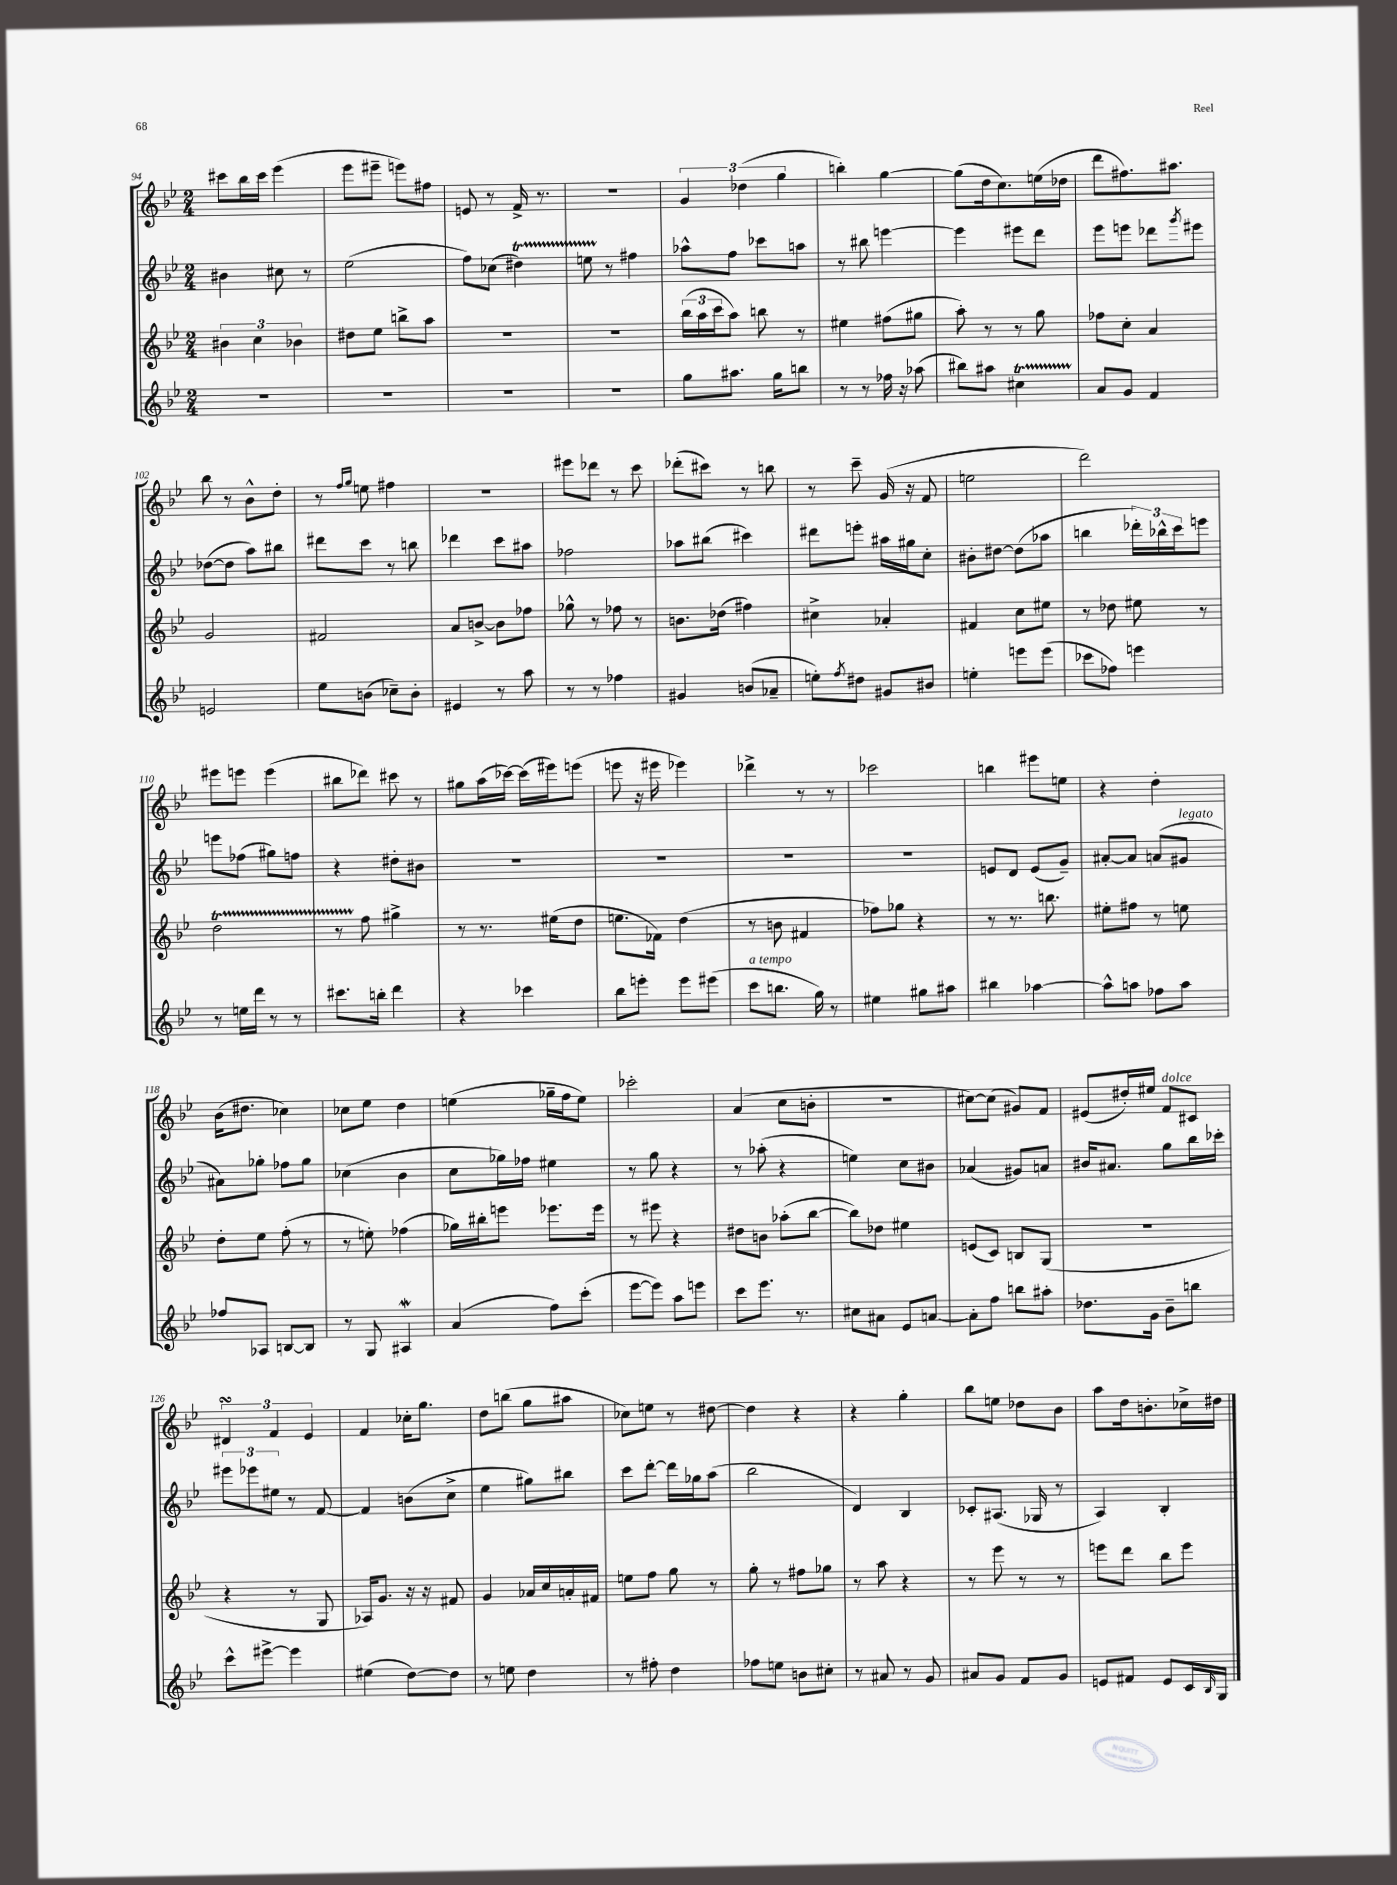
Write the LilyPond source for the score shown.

<<
\new StaffGroup <<
\new Staff = "s0" {
    \clef treble \key bes \major \numericTimeSignature \time 2/4
    cis'''8 bes''16 cis'''16 ees'''4( |
    ees'''8 eis'''8-- e'''8) fis''8 |
    e'8 r8 f'16-> r8. |
    R2 |
    \tuplet 3/2 { g'4 des''4( g''4 } |
    b''4-.) g''4~ |
    g''8( d''16 c''8.) e''16( des''16 |
    d'''8 fis''8.) ais''8. |
    bes''8 r8 bes'8-^ d''8-. |
    r8 \grace { f''16 g''16 } e''8 fis''4 |
    r2 |
    eis'''8 des'''8 r8 c'''8 |
    des'''8-.( cis'''8) r8 b''8 |
    r8 c'''8-- g'16( r16 f'8 |
    e''2 |
    d'''2) |
    eis'''8 e'''8 e'''4( |
    bis''8 des'''8) cis'''8 r8 |
    gis''8 a''16( ces'''16~) ces'''16( eis'''16) e'''8( |
    e'''8 r16 eis'''16 ees'''4) |
    des'''4-> r8 r8 |
    ces'''2 |
    b''4 eis'''8 e''8 |
    r4 d''4-. |
    bes'16( dis''8. ces''4) |
    ces''8 ees''8 d''4 |
    e''4( ges''16-- f''16 e''8) |
    ces'''2-. |
    a'4( c''8 b'8-. |
    r2 |
    cis''8~) cis''8( gis'8) f'8 |
    eis'8( dis''16-.) eis''16 f'8^\markup { \italic "dolce" } cis'8 |
    \tuplet 3/2 { dis'4\turn f'4 ees'4 } |
    f'4 ces''16-. g''8. |
    d''8 b''8( g''8 ais''8 |
    ces''8) e''8 r8 dis''8~ |
    dis''4 r4 |
    r4 g''4-. |
    bes''8 e''8 des''8 bes'8 |
    a''8 d''16 b'8.-. ces''16-> dis''16 \bar "|." |
}
\new Staff = "s1" {
    \clef treble \key bes \major \numericTimeSignature \time 2/4
    bis'4 cis''8 r8 |
    ees''2( |
    f''8) ces''8( dis''4\startTrillSpan) |
    e''8 r8\stopTrillSpan fis''4 |
    aes''8-^ f''8 ces'''8 a''8 |
    r8 bis''8 e'''4~ |
    e'''4 eis'''8 d'''8 |
    ees'''8 e'''8 des'''8 \acciaccatura { g'''8 } eis'''8 |
    des''8~( des''8 a''8) bis''8 |
    dis'''8 c'''8 r8 b''8 |
    des'''4 c'''8 ais''8 |
    fes''2 |
    aes''8 bis''8( cis'''4) |
    dis'''8 e'''8-. ais''16 gis''16 c''8-. |
    bis'8-. dis''8~ dis''8( aes''8 |
    b''4 \tuplet 3/2 { des'''16-.) bes''16-^ c'''16 } e'''8 |
    e'''8 fes''8( gis''8) f''8 |
    r4 dis''8-. bis'8 |
    R2 |
    R2 |
    R2 |
    R2 |
    e'8 d'8 e'8( g'8--) |
    ais'8~-. ais'8 a'8( gis'8^\markup { \italic "legato" } |
    ais'8) ges''8-. fes''8 ges''8 |
    ces''4( bes'4 |
    c''8 ges''16) fes''16 eis''4 |
    r8 g''8 r4 |
    r8 aes''8-.( r4 |
    e''4) c''8 bis'8 |
    aes'4( gis'8) a'8 |
    bis'16 ais'8. g''8 bes''16 ces'''16-. |
    \tuplet 3/2 { eis'''8 ees'''8 eis''8 } r8 f'8~ |
    f'4 b'8( c''8-> |
    ees''4 gis''8) bis''8 |
    c'''8 d'''8~-. d'''16 ges''16 a''8( |
    bes''2 |
    d'4) bes4 |
    ces'8-. ais8.( ges16 r8 |
    a4) bes4-. \bar "|." |
}
\new Staff = "s2" {
    \clef treble \key bes \major \numericTimeSignature \time 2/4
    \tuplet 3/2 { bis'4 c''4 bes'4 } |
    dis''8 ees''8 b''8-> a''8 |
    R2 |
    R2 |
    \tuplet 3/2 { bes''16( a''16 c'''16 } a''8) b''8 r8 |
    eis''4 fis''8( gis''8 |
    a''8-.) r8 r8 g''8 |
    fes''8 c''8-. a'4 |
    g'2 |
    fis'2 |
    a'8 b'8~-> b'8 fes''8 |
    ges''8-^ r8 fes''8 r8 |
    b'8. des''16( fis''4) |
    cis''4-> aes'4-. |
    fis'4 c''8 eis''8 |
    r8 des''8 eis''8 r8 |
    d''2\startTrillSpan |
    r8 f''8\stopTrillSpan gis''4-> |
    r8 r8. eis''16( d''8 |
    e''8. fes'16) d''4( |
    r8 b'8 fis'4 |
    fes''8) ges''8 r4 |
    r8 r8. b''8. |
    eis''8-. fis''8 r8 e''8 |
    d''8-. ees''8 f''8-.( r8 |
    r8 e''8-.) fes''4( |
    ges''16) bis''16-. e'''8 ees'''8. ees'''16 |
    r8 eis'''8 r4 |
    dis''8 b'8 aes''8-.( bes''8~ |
    bes''8) des''8 eis''4 |
    e'8( c'8) b8 g8( |
    r2 |
    r4 r8 g8 |
    aes16) g'8. r16 r16 fis'8 |
    g'4 aes'16 c''16 a'16-. fis'16 |
    e''8 f''8 g''8 r8 |
    g''8-. r8 fis''8 ges''8 |
    r8 a''8 r4 |
    r8 ees'''8 r8 r8 |
    e'''8 d'''8 bes''8 e'''8 \bar "|." |
}
\new Staff = "s3" {
    \clef treble \key bes \major \numericTimeSignature \time 2/4
    R2 |
    R2 |
    R2 |
    R2 |
    g''8 ais''8. g''16 b''8 |
    r8 r8 fes''16 r16 aes''8( |
    bis''8) ais''8 cis''4\startTrillSpan |
    a'8\stopTrillSpan g'8 f'4 |
    e'2 |
    ees''8 b'8( ces''8--) b'8-. |
    eis'4 r8 a''8 |
    r8 r8 fes''4 |
    gis'4 b'8( aes'8-- |
    e''8-.) \acciaccatura { f''8 } dis''8 gis'8 bis'8 |
    e''4-. e'''8 e'''8( |
    ces'''8 fes''8) e'''4 |
    r8 e''16 d'''16 r8 r8 |
    cis'''8. b''16-. d'''4 |
    r4 ces'''4 |
    bes''8 e'''8-. e'''8 eis'''8( |
    c'''8^\markup { \italic "a tempo" } b''8. g''16) r8 |
    eis''4 gis''8 ais''8 |
    bis''4 aes''4~ |
    aes''8-^ a''8 fes''8 a''8 |
    fes''8 aes8 b8~ b8 |
    r8 g8 ais4\mordent |
    a'4( f''8) c'''8-.( |
    ees'''8~ ees'''8) a''8 e'''8 |
    c'''8 ees'''8. r8. |
    cis''8 ais'8 ees'8 a'8~ |
    a'8-. f''8 b''8 ais''8-. |
    des''8. g'16 bes'8-- b''8 |
    c'''8-^ eis'''8~-> eis'''4 |
    eis''4( d''8~) d''8 |
    r8 e''8 d''4 |
    r8 fis''8-. d''4 |
    fes''8 e''8 b'8 cis''8-. |
    r8 ais'8 r8 g'8 |
    ais'8 g'8 f'8 g'8 |
    e'8 fis'8 e'8 c'16 \grace { bes16 } g16 \bar "|." |
}
>>
>>
\layout { \context { \Score currentBarNumber = #94 } }
